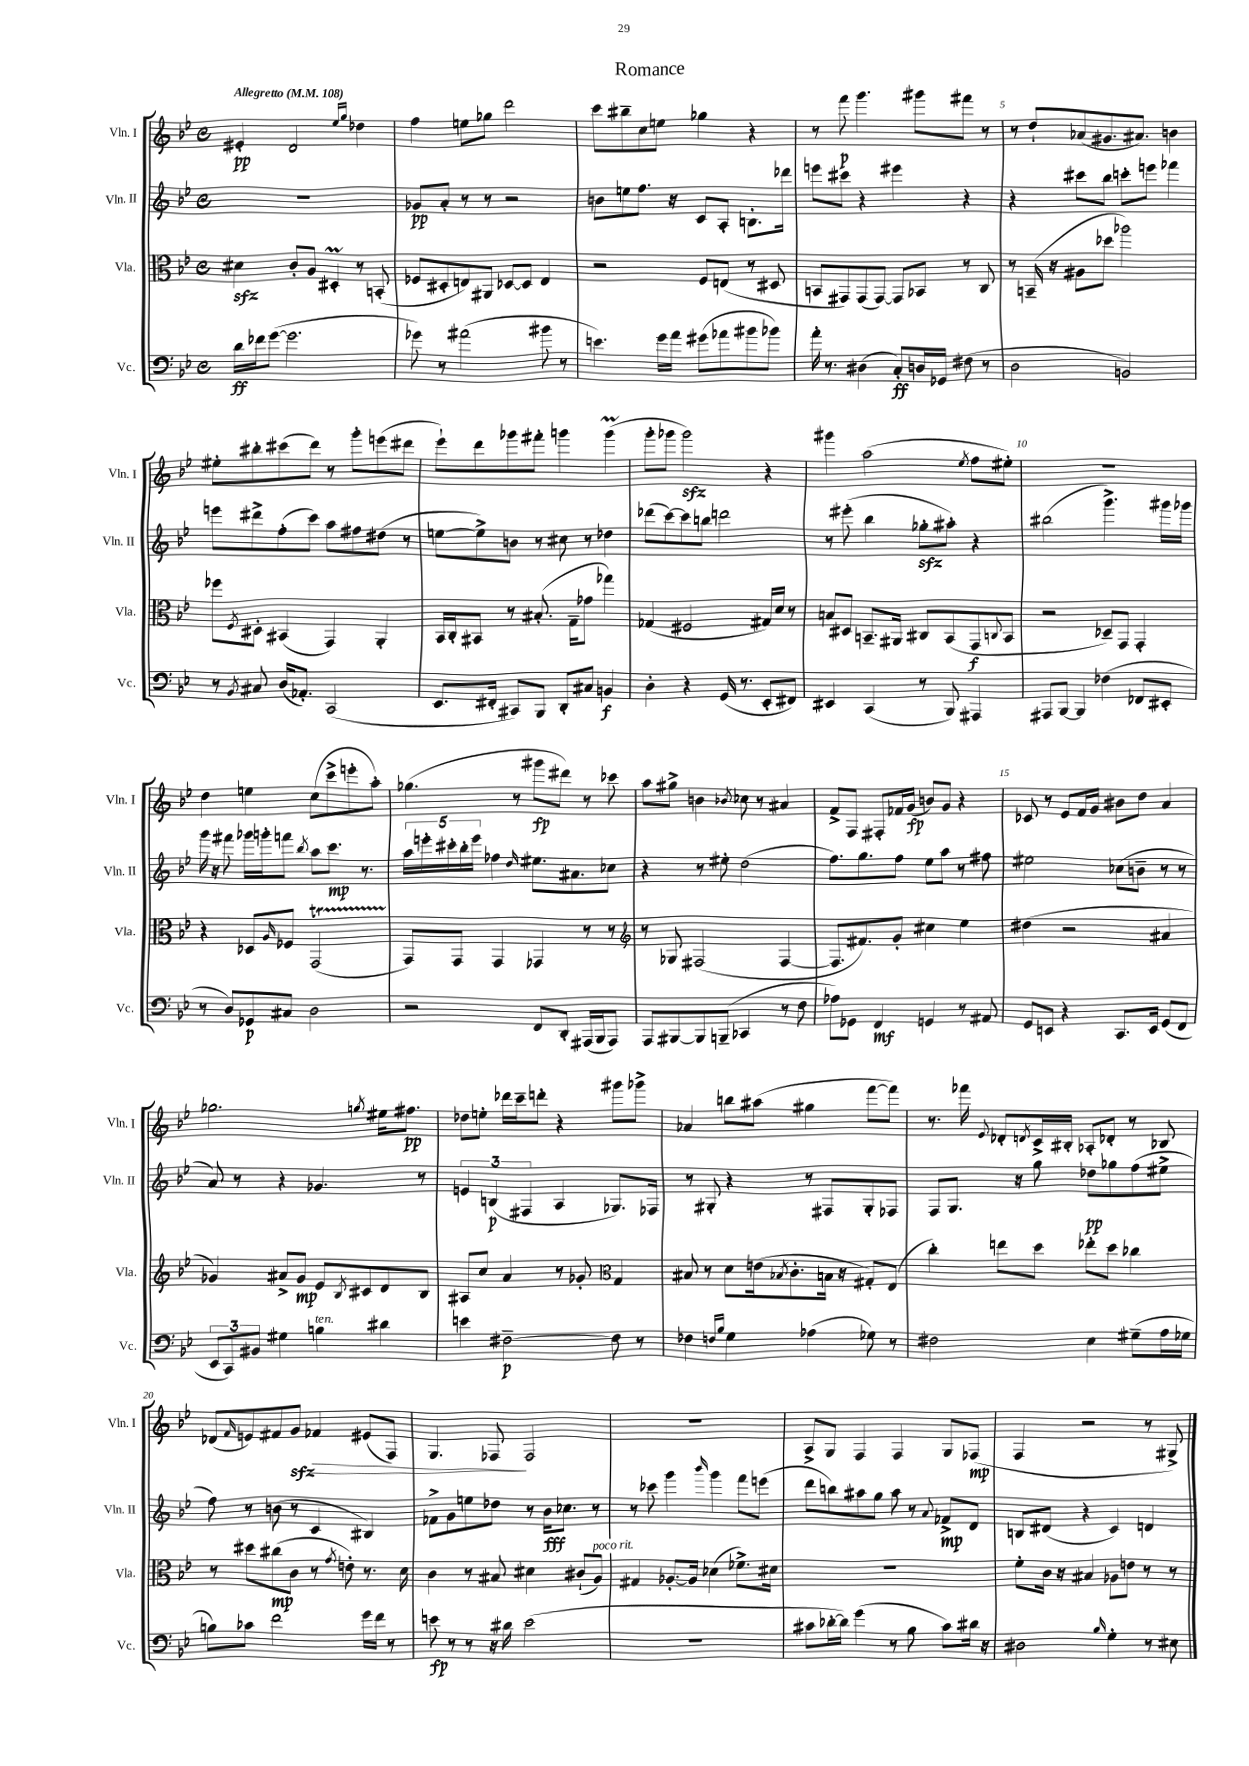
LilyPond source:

\header { title = "Romance" }
<<
\new StaffGroup <<
\new Staff = "s0" \with { instrumentName = "Vln. I" shortInstrumentName = "Vln. I" } {
    \clef treble \key bes \major \defaultTimeSignature \time 4/4 \tempo "Allegretto" 4 = 108
    eis'4-.\pp d'2 \grace { ees''16 g''16 } des''4 |
    f''4 e''8 ges''8 d'''2 |
    c'''8 bis''8-- c''8 e''8 ges''4 r4 |
    r8 f'''8\p g'''4. gis'''8 fis'''8 r8 |
    r8 d''8-! aes'8( gis'8. ais'8.) b'4 |
    eis''8-. bis''8-. cis'''8( d'''8) r8 g'''8-. e'''8( dis'''8 |
    ees'''8-!) d'''8 ges'''8 fis'''8-. g'''4 g'''4\prall( |
    g'''8-. ges'''8 ges'''2\sfz) r4 |
    gis'''4 a''2( \acciaccatura { ees''8 } f''8 eis''8-.) |
    R1 |
    d''4 e''4 c''8( c'''8-> e'''8-. a''8-.) |
    ges''4.( r8 gis'''8\fp dis'''8) r8 ces'''8 |
    a''8 gis''8-> b'4 \acciaccatura { bes'8 } ces''8 r8 ais'4 |
    f'8-> f8 fis8-. fes'16 g'16\fp( b'8) g'8 r4 |
    ces'8 r8 ees'8 f'16 g'16 bis'8 d''8 a'4 |
    ges''2. \acciaccatura { g''8 } eis''16 fis''8.\pp |
    des''8 e''8-. des'''16 c'''16-- d'''8-. r4 gis'''8 ges'''8-> |
    aes'4 b''8 ais''8( gis''4 f'''8~ f'''8) |
    r8. fes'''16 \appoggiatura { ees'8 } des'8-. \acciaccatura { d'8 } c'16-> bis16-. aes8-. des'8-. r8 bes8 |
    des'8( \grace { f'16 } e'8) fis'8 g'8\sfz fes'4\> eis'8( f8) |
    g4. fes8\! fes2 |
    R1 |
    a8-> g8 f4 f4 g8 fes8\mp( |
    f4 r2 r8 gis8->) \bar "|." |
}
\new Staff = "s1" \with { instrumentName = "Vln. II" shortInstrumentName = "Vln. II" } {
    \clef treble \key bes \major \defaultTimeSignature \time 4/4
    R1 |
    ges'8\pp a'8-. r8 r8 r2 |
    b'8 e''8 f''8. r16 c'8 a8-. b8.-. des'''16 |
    e'''8 cis'''8 r4 eis'''4 r4 |
    r4 cis'''8 bes''8 c'''8-. e'''8 fes'''4 |
    e'''8 dis'''8-> f''8-.( c'''8) a''8 fis''8 dis''8( r8 |
    e''8~ e''8->) b'8 r8 cis''8 r8 des''4 |
    des'''8( c'''8~) c'''8 b''8 d'''2 |
    r8 eis'''8-.( bes''4 ges''8-.\sfz ais''8-.) r4 |
    bis''2( g'''4.->) gis'''16 ges'''16 |
    g'''16 r16 fis'''8 ges'''16 g'''16-. f'''8 \acciaccatura { bes''8 } a''8 c'''8.\mp r8. |
    \tuplet 5/4 { a''16 e'''16-. cis'''16-. bes''16-. e'''16 } fes''4 \grace { d''16 } eis''8. ais'8. ces''8 |
    r4 r8 eis''8-. d''2( |
    f''8.) g''8. f''8 ees''8 a''8 r8 fis''8 |
    eis''2 ces''8( b'8-- r8 r8 |
    a'8) r8 r4 ges'4. r8 |
    \tuplet 3/2 { e'4 b4\p( fis4 } a4 ges8.) fes16 |
    r8 gis8-. r4 r8 fis8 gis8-. fes8 |
    f8 g8. r16 g''8 des''8\pp ges''8 f''8( eis''8-> |
    f''8) r8 b'8( r8 c'4 bis4) |
    fes'8-> g'8 e''8 des''8 r8 bes'16\fff ces''8. r8 |
    r8 ces'''8 g'''4 \grace { bes'''16 } g'''4 f'''8 e'''8( |
    d'''8 b''8) ais''8 g''8 ais''8 r8 \appoggiatura { a'8 } fes'8->\mp d'8 |
    b8 dis'8( r4 c'4) d'4 \bar "|." |
}
\new Staff = "s2" \with { instrumentName = "Vla." shortInstrumentName = "Vla." } {
    \clef alto \key bes \major \defaultTimeSignature \time 4/4
    dis'4\sfz c'8-. a8 dis4-.\prall r8 b,8-.( |
    fes8 dis8-. e8) ais,8 des8~ des8 e4 |
    r2 f8 e8( r8 dis8 |
    b,8 gis,8) gis,8( gis,8~) gis,8 bes,8 r8 c8 |
    r8 b,16--( r16 ais8 des''8 aes''2) |
    fes''8 \acciaccatura { f8 } dis8-. bis,4( g,4) a,4-. |
    bes,16 c16-. bis,8 r8 bis8.-.( g16-- ges'8 ges''4) |
    ges4( fis2 gis16) d'16 r8 |
    b8 dis8 b,8.-- ais,16 cis8 b,8( g,8\f \appoggiatura { c8 } b,8 |
    r2 des8--) g,8 g,4-. |
    r4 des8 \grace { a16 } fes8 g,2\startTrillSpan( |
    g,8\stopTrillSpan) g,8 g,4 ges,4 r8 r8 |
    \clef treble r8 ges8 fis2( fis4~ |
    fis8. fis'8.) g'8-. cis''4 ees''4 |
    dis''4( r2 ais'4 |
    ges'4) ais'8-> ges'8\mp ees'8 \acciaccatura { bes8 } cis'8 d'8 bes8 |
    ais8 c''8 a'4 r8 ges'8-. \clef alto g4 |
    bis8 r8 d'8 e'16( \acciaccatura { bes8 } c'8.-. b16 r16 gis8-.) ees8( |
    c''4-.) e''8 d''8 ees''8-. d''8 ces''4 |
    r8 dis''8 cis''8\mp( c'8 r8 \acciaccatura { g'8 } e'8-.) r8. d'16 |
    c'4 r8 bis8 dis'4 cis'8-!( a8^\markup { \italic "poco rit." }) |
    gis4 aes8.~-. aes16 des'4( fes'8.->) dis'16 |
    R1 |
    f'8-. c'16 r16 bis4 aes8 e'8 r8 r8 \bar "|." |
}
\new Staff = "s3" \with { instrumentName = "Vc." shortInstrumentName = "Vc." } {
    \clef bass \key bes \major \defaultTimeSignature \time 4/4
    d'16\ff fes'16 g'8~( g'2. |
    ges'8) r8 ais'2( bis'8 r8 |
    e'4.) g'16 a'16 gis'8( aes'8 bis'8 bes'8) |
    a'16-. r8. dis4( c8-.\ff) d16 ges,16 fis8( r8 |
    d2 b,2) |
    r8 \acciaccatura { bes,8 } cis8 d16( aes,8.-.) c,2( |
    ees,8. fis,16-. cis,8) bes,,8 d,8-. cis8 b,4\f |
    d4-. r4 g,16( r8. ees,8-. fis,8) |
    eis,4 c,4( r8 bes,,8) ais,,4 |
    ais,,8 bes,,8~ bes,,4 fes4( fes,8 eis,8-. |
    r8 d8) ges,8\p cis8 d2 |
    r2 f,8 d,8-. ais,,16( bes,,16 ais,,8) |
    a,,8 bis,,8~ bis,,8 b,,8--( ces,4 r8 f8 |
    aes8) ges,8 f,4\mf g,4 r8 ais,8 |
    g,8 e,8 r4 c,8. e,16 g,8( f,8 |
    \tuplet 3/2 { ees,8 c,8) bis,8 } gis4 b4^\markup { \italic "ten." } dis'4 |
    e'4 fis2~--\p fis8 r8 |
    fes4 \grace { f16 bes16 } g4 aes4( ges8) r8 |
    fis2 ees4 gis8--( a16 ges16 |
    b8) ces'8 f'2 g'16 f'16 r8 |
    e'8\fp r8 r8 r16 dis'16 e'2( |
    R1 |
    cis'8 des'16~-. des'16) g'4( r8 bes8 cis'8) dis'16 r16 |
    dis2 \grace { bes16 } g4-. r8 eis8 \bar "|." |
}
>>
>>
\layout { \context { \Score \override BarNumber.break-visibility = ##(#f #t #t) barNumberVisibility = #(every-nth-bar-number-visible 5) } }
